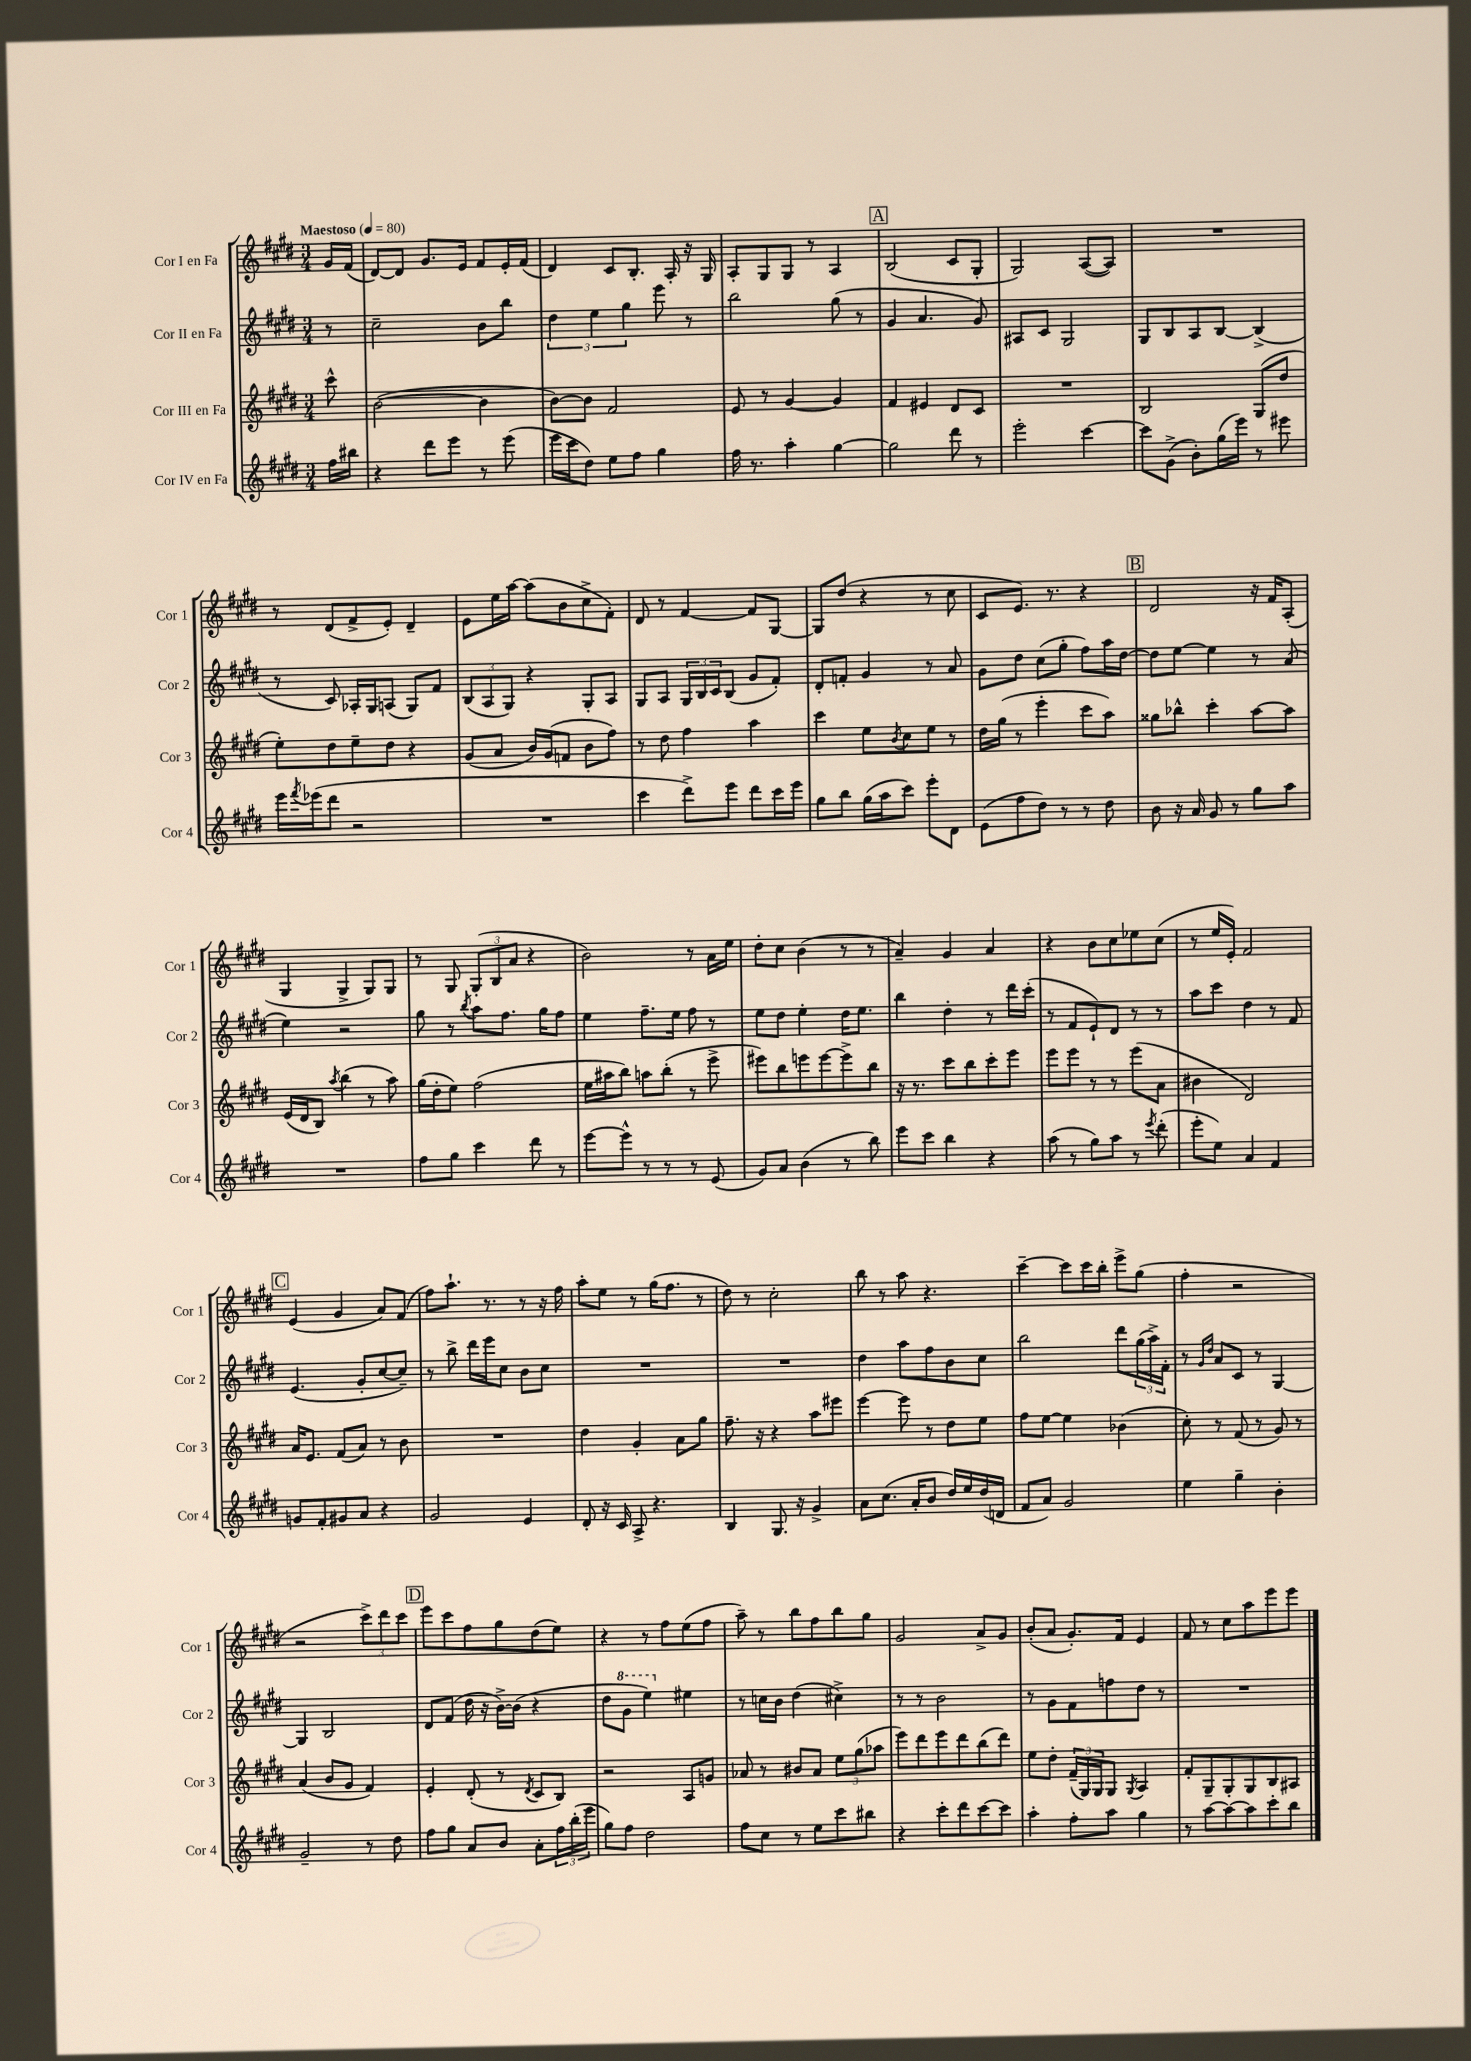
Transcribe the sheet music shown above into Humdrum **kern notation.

**kern	**kern	**kern	**kern
*part4	*part3	*part2	*part1
*staff4	*staff3	*staff2	*staff1
*I"Cor IV en Fa	*I"Cor III en Fa	*I"Cor II en Fa	*I"Cor I en Fa
*I'Cor 4	*I'Cor 3	*I'Cor 2	*I'Cor 1
*clefG2	*clefG2	*clefG2	*clefG2
*k[f#c#g#d#]	*k[f#c#g#d#]	*k[f#c#g#d#]	*k[f#c#g#d#]
*M3/4	*M3/4	*M3/4	*M3/4
*MM80	*MM80	*MM80	*MM80
=	=	=	=
!	!	!	!LO:TX:a:B:t=Maestoso
16ff#\LL	8ccc#^^\	8r	16g#/LL
16bb#X\JJ	.	.	(16f#/JJ
=1	=1	=1	=1
4r	([2b\	2cc#~\	[8d#/L)
.	.	.	8d#/J]
8ddd#\L	.	.	8.g#/L
8eee\J	.	.	.
.	.	.	16e/Jk
8r	4b\]	8b\L	8f#/L
(8eee\	.	8bb\J	16e'/L
.	.	.	(16f#/JJ
=2	=2	=2	=2
16eee\LL	[8b\L)	6dd#\	4d#/)
16ccc#\J	.	.	.
8dd#\J)	8b\J]	.	.
.	.	6ee\	.
8ee\L	2f#/	.	8c#/L
.	.	6gg#\	.
8ff#\J	.	.	8.B'/J
4gg#\	.	8eee\	.
.	.	.	16A'/
.	.	8r	16r
.	.	.	16G#/
=3	=3	=3	=3
16ff#\	8e/	2bb\	8A'/L
8.r	.	.	.
.	8r	.	8G#/
4aa'\	[4g#/	.	8G#/J
.	.	.	8r
[4gg#\	4g#/]	(8gg#\	4A/
.	.	8r	.
!!LO:REH:place=s1:t=A
=4	=4	=4	=4
2gg#\]	4f#/	4g#/	(2B/
.	4e#X/	4.a/	.
8ddd#\	8d#/L	.	8c#/L
8r	8c#/J	8g#/)	8G#'/J
=5	=5	=5	=5
2eee'\	2.r	8A#X/L	2G#/)
.	.	8c#/J	.
.	.	2G#/	.
[4ccc#\	.	.	([8A/L
.	.	.	8A/J])
=6	=6	=6	=6
8ccc#\L]	2B/	8G#/L	2.r
(8g#^\J	.	8B/	.
8b'\L)	.	8A/	.
(16gg#\L	.	[8B/J	.
16eee\JJ)	.	.	.
8r	(8G#/L	(4B^/]	.
8eee#X\	8dd#/J	.	.
!!LO:LB:g=z
=7	=7	=7	=7
16eee\LL	8ee'\L)	8r	8r
8qfff#/	.	.	.
(16eee-X\J	.	.	.
8ddd#\J	8dd#\	8c#/)	(8d#/L
2r	8ee~\	16A-X'/LL	8f#^/
.	.	16G#/J	.
.	8dd#\J	(8An/J	8e'/J)
.	4r	8G#/L)	4d#~/
.	.	8f#/J	.
=8	=8	=8	=8
2.r	(8g#/L	(12B/L	8e\L
.	.	12A/	.
.	8a/J	.	16ee\L
.	.	12G#/J)	.
.	.	.	[16aa\JJ
.	16b/LL)	4r	(8aa\L]
.	(16g#/J	.	.
.	8fn/J	.	8b\
.	8b\L	8G#'/L	8cc#^\
.	8ff#\J)	8A/J	8f#'\J)
=9	=9	=9	=9
4ccc#\	8r	8G#/L	8d#/
.	8dd#\	8A/J	8r
8ddd#^\L)	4ff#\	24G#/LL	[4f#/
.	.	24B/	.
.	.	24c#/J	.
8eee\J	.	(8B/J	.
8ddd#\L	4aa\	8g#/L	8f#/L]
16ccc#\L	.	8f#'/J)	[8G#/J
16eee\JJ	.	.	.
=10	=10	=10	=10
8gg#\L	4ccc#\	8d#'/L	8G#/L]
8bb\J	.	8fn'/J	(8dd#/J
(16gg#\LL	8ee\L	4g#/	4r
16aa\J	.	.	.
.	8qb/	.	.
8ccc#\J)	8cc#\	.	.
8eee'\L	8ee\J	8r	8r
8d#\J	8r	8a/	8cc#\
=11	=11	=11	=11
(8e\L	16dd#\LL	8g#\L	8c#/L
.	(16gg#\JJ	.	.
8ff#\	8r	8dd#\J	8.e/J)
8dd#\J)	4eee'\	(8cc#\L	.
.	.	.	8.r
8r	.	8gg#'\J	.
8r	8ccc#\L	8ff#\L)	4r
8dd#\	8aa\J)	16aa\L	.
.	.	[16dd#\JJ	.
!!LO:REH:place=s1:t=B
=12	=12	=12	=12
8b\	8gg##X\L	8dd#\L]	2d#/
16r	8bb-X^^\J	[8ee\J	.
16a/	.	.	.
8g#/	4ccc#'\	4ee\]	.
8r	.	.	.
8gg#\L	[8aa\L	8r	16r
.	.	.	16f#/KL
8aa\J	8aa\J]	(8a/	(8A'/J
!!LO:LB:g=z
=13	=13	=13	=13
2.r	(16e/LL	4ee\)	4G#/
.	16d#/J	.	.
.	8B/J)	.	.
.	8qaa/	.	.
.	(4bb\	2r	4G#^/
.	8r	.	8G#/L)
.	8aa\)	.	8G#/J
=14	=14	=14	=14
8ff#\L	(16gg#\LL	8gg#\	8r
.	16dd#'\J	.	.
8gg#\J	8ee\J)	8r	8G#/
.	.	8qbb/	.
4ccc#\	(2ff#\	8aa\L	(12G#'/L
.	.	.	12B/
.	.	8.ff#\J	.
.	.	.	12a/J
8ddd#\	.	.	4r
.	.	16gg#\KL	.
8r	.	8ff#\J	.
=15	=15	=15	=15
[8eee\L	16ee\LL	4ee\	2b\)
.	16aa#X\J	.	.
8eee^^\J]	8bb\J)	.	.
8r	8aan\L	8.ff#~\L	.
8r	(8bb'\J	.	.
.	.	16ee\Jk	.
8r	8r	8ff#\	8r
(8e/	8eee^\	8r	16a\LL
.	.	.	16ee\JJ
=16	=16	=16	=16
8g#/L)	8eee#X\L)	8ee\L	8dd#'\L
8a/J	8bb\	8dd#\J	8cc#\J
(4b\	8eeen\	4ee'\	(4b\
.	[8eee\	.	.
8r	8eee^\]	16dd#\KL	8r
.	.	8.ee\J	.
8bb\)	8bb\J	.	8r
=17	=17	=17	=17
8eee\L	16r	4bb\	4a~/)
.	8.r	.	.
8ccc#\J	.	.	.
4bb\	8ccc#\L	4dd#'\	4g#/
.	8bb\	.	.
4r	8ccc#'\	8r	4a/
.	8eee\J	16ddd#\LL	.
.	.	(16ccc#'\JJ	.
=18	=18	=18	=18
(8aa\	8eee\L	8r	4r
8r	8eee\J	8f#/L	.
8gg#\L)	8r	8e`/)	8b\L
8aa\J	8r	8d#/J	8cc#\
8r	(8eee\L	8r	8ee-X\
8qeee/	.	.	.
(8ddd#'\	8a\J	8r	(8cc#\J
=19	=19	=19	=19
8eee'\L	4b#X\	8aa\L	8r
8ee\J)	.	8ccc#\J	16ee/LL
.	.	.	16e'/JJ)
4a/	2d#/)	4dd#\	2f#/
4f#/	.	8r	.
.	.	8f#/	.
!!LO:LB:g=z
!!LO:REH:place=s1:t=C
=20	=20	=20	=20
8gn/L	16a/KL	(4.e/	(4e/
.	8.e/J	.	.
8f#'/	.	.	.
8g#X/	(8f#/L	.	4g#/
8a/J	8a/J)	8g#'/L	.
4r	8r	[8cc#/	8a/L)
.	8b\	8cc#~/J])	(8f#/J
=21	=21	=21	=21
2g#/	2.r	8r	8ff#\L)
.	.	8bb^\	8.aa`\J
.	.	16ddd#\LL	.
.	.	16eee\J	8.r
.	.	8cc#\J	.
4e/	.	8b\L	8r
.	.	8cc#\J	16r
.	.	.	16ff#\
=22	=22	=22	=22
8d#'/	4dd#\	2.r	8aa'\L
16r	.	.	8ee\J
16c#/	.	.	.
8A^/	4g#'/	.	8r
4.r	.	.	(16gg#\KL
.	.	.	8.ff#\J
.	8a\L	.	.
.	8gg#\J	.	8r
=23	=23	=23	=23
4B/	8.ff#~\	2.r	8dd#\)
.	.	.	8r
.	16r	.	.
8.G#/	4r	.	2cc#'\
16r	.	.	.
4g#^/	8aa\L	.	.
.	8eee#X\J	.	.
=24	=24	=24	=24
8a\L	[4eee\	4dd#\	8bb\
(8.cc#\J	.	.	8r
.	8eee\]	8aa\L	8aa\
16a'/KL	.	.	.
8b/J	8r	8ff#\	4.r
16dd#/LL)	8dd#\L	8b\	.
16ee/	.	.	.
(16dd#/	8ee\J	8cc#\J	.
16dn/JJ	.	.	.
=25	=25	=25	=25
8f#/L	8ff#\L	2bb\	[4ccc#~\
8a/J)	[8ee\J	.	.
2g#/	4ee\]	.	8ccc#\L]
.	.	.	16ccc#\L
.	.	.	16bb'\JJ
.	(4b-X\	8ddd#\L	8eee^\L
.	.	(24gg#\L	(8gg#\J
.	.	24aa^\)	.
.	.	24f#'\JJ	.
=26	=26	=26	=26
4ee\	8cc#'\)	8r	4ff#'\
.	.	16qqg#/LL	.
.	.	16qqdd#/JJ	.
.	8r	8a/L	.
4gg#~\	(8f#/	8c#/J	2r
.	8r	8r	.
4b'\	8g#/)	[4G#/	.
.	8r	.	.
!!LO:LB:g=z
=27	=27	=27	=27
2g#~/	(4a/	4G#/]	2r
.	8b/L	2B/	.
.	8g#/J	.	.
8r	4f#/)	.	12ccc#^\L)
.	.	.	12ddd#\
8dd#\	.	.	.
.	.	.	12ccc#\J
!!LO:REH:place=s1:t=D
=28	=28	=28	=28
8ff#\L	4e'/	8d#/L	8eee\L
8gg#\J	.	(8f#/J	8ccc#\
8a/L	(8d#'/	16dd#\	8ff#\
.	.	16r	.
8b/J	8r	[16b^\LL)	8gg#\
.	.	(16b\JJ]	.
.	8qd#/	.	.
8a'\L	8c#/L	4r	(8dd#\
24ff#\L	8B/J)	.	8ee\J)
(24bb'\	.	.	.
24eee\JJ	.	.	.
=29	=29	=29	=29
8gg#\L)	2r	8dd#\L	4r
*	*	*8va	*
8ff#\J	.	8gg#\J	.
2dd#\	.	4eee\)	8r
.	.	.	8ff#\L
*	*	*X8va	*
.	8A/L	4ee#X\	(8ee\
.	8gn/J	.	8ff#\J
=30	=30	=30	=30
8ff#\L	8a-X/	8r	8aa~\)
8cc#\J	8r	16ccn\LL	8r
.	.	16b\JJ	.
8r	8b#X/L	(4dd#\	8bb\L
8ee\L	8a-/J	.	8ff#\
8ccc#\	12ee\L	4cc#X^\)	8bb\
.	(12gg#\	.	.
8bb#X\J	.	.	8gg#\J
.	12aa-X\J	.	.
=31	=31	=31	=31
4r	8eee\L)	8r	2g#/
.	8ddd#\	8r	.
8ccc#'\L	8eee\	2b\	.
8ddd#\	8ddd#\	.	.
[8ccc#\	(8bb\	.	8a^/L
8ccc#\J]	8ddd#\J)	.	8g#/J
=32	=32	=32	=32
4aa'\	8ee\L	8r	(8b'/L
.	8dd#'\J	8g#\L	8a/J
8ff#'\L	(24f#~/LL	8f#\	8.g#'/L)
.	24G#/)	.	.
.	24G#/J	.	.
8aa\J	8G#/J	8ffn\	.
.	.	.	16f#/Jk
.	8qG#/	.	.
4gg#\	4A/	8dd#\J	4e/
.	.	8r	.
=33	=33	=33	=33
8r	8f#'/L	2.r	8f#/
[8aa\L	8G#~/	.	8r
8aa\_	8G#'/	.	8cc#\L
8aa\]	8G#/	.	8aa\
8ccc#'\	8B/	.	8eee\
8bb\J	8A#X/J	.	8eee\J
==	==	==	==
*-	*-	*-	*-
